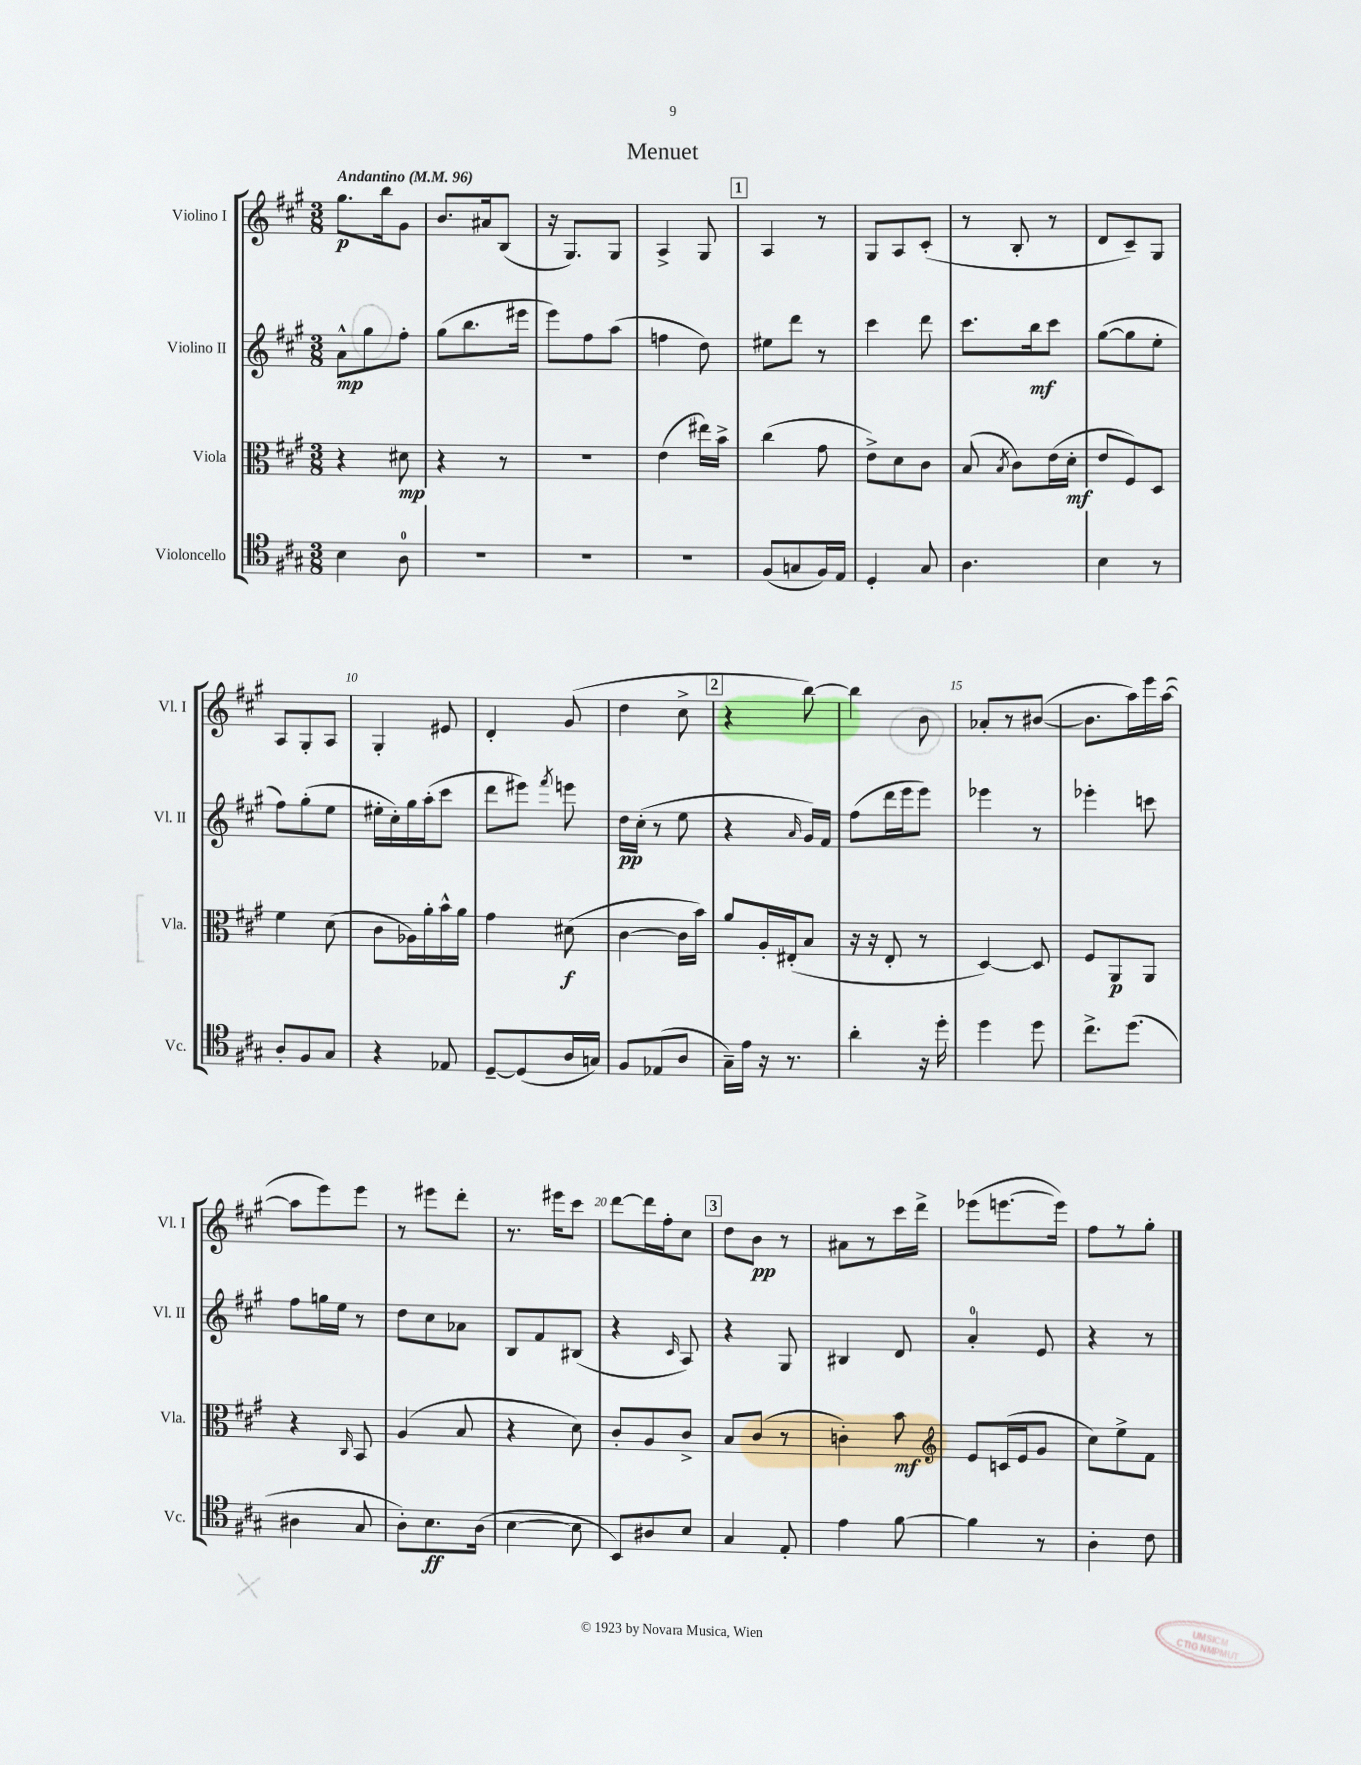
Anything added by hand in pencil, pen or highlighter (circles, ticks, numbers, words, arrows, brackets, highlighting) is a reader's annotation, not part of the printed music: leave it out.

**kern	**kern	**kern	**kern
*staff4	*staff3	*staff2	*staff1
*clefC4	*clefC3	*clefG2	*clefG2
*k[f#c#g#]	*k[f#c#g#]	*k[f#c#g#]	*k[f#c#g#]
*M3/8	*M3/8	*M3/8	*M3/8
*MM96	*MM96	*MM96	*MM96
4B\	4r	8a^^\L	8.gg#\L
.	.	8gg#\	.
.	.	.	16bb\k
8A\	8d#\	8ff#'\J	8g#\J
=	=	=	=
4.r	4r	(8gg#\L	8.b/L
.	.	8.bb\	.
.	.	.	16a#/k
.	8r	.	(8B/J
.	.	16eee#\Jk	.
=	=	=	=
4.r	4.r	8eee\L)	16r
.	.	.	8.G#/L)
.	.	8ff#\	.
.	.	(8aa\J	8G#/J
=	=	=	=
4.r	(4e\	4ff\	4A^/
.	16ee#\LL)	8dd\)	8G#/
.	16b^\JJ	.	.
=	=	=	=
(8F#/L	(4cc#\	8ee#\L	4A/
8G/	.	8ddd\J	.
16F#/L)	8g#\	8r	8r
16E/JJ	.	.	.
=	=	=	=
4D'/	8e^\L)	4ccc#\	8G#/L
.	8d\	.	8A/
8G#/	8c#\J	8ddd\	(8c#'/J
=	=	=	=
4.A\	(8B/	8.ccc#\L	8r
.	8qB/	.	.
.	8c#\L)	.	8B'/
.	.	16bb\k	.
.	(16e\L	8ccc#\J	8r
.	16d'\JJ	.	.
=	=	=	=
4B\	8e/L	([8gg#\L	8d/L
.	8F#/)	8gg#\]	8c#~/)
8r	8D/J	8ee'\J	8G#/J
=	=	=	=
8A'/L	4f#\	8ff#\L)	8A/L
8F#/	.	(8gg#'\	8G#'/
8G#/J	(8d\	8ee\J	8A/J
=	=	=	=
4r	8c#\L	16ee#'\LL	4G#'/
.	.	16cc#'\)	.
.	16A-\L)	16gg#\	.
.	16a'\	(16aa'\J	.
8E-/	16b^^\	8ccc#\J	8e#/
.	16a\JJ	.	.
=	=	=	=
[8D~/L	4g#\	8ddd\L	4d'/
(8D/]	.	8eee#\J)	.
.	.	8qfff#/	.
16A/L	(8d#\	8eee\	(8g#/
16G/JJ)	.	.	.
=	=	=	=
8F#/L	[4c#\	16dd\LL	4dd\
.	.	(16cc#'\JJ	.
(8E-/	.	8r	.
8A/J	16c#\]LL	8ee\	8cc#^\
.	16b\JJ)	.	.
=	=	=	=
16G#~\LL)	8a/L	4r	4r
16e\JJ	.	.	.
16r	16A'/L	.	.
8.r	(16E#'/J	.	.
.	.	16qqa/	.
.	8B/J	16g#/LL)	[8bb\)
.	.	16f#/JJ	.
=	=	=	=
4a'\	16r	(8ff#\L	4bb\]
.	16r	.	.
.	8E'/	16ddd\L	.
.	.	16eee\J	.
16r	8r	8eee\J)	8b\
16dd'\	.	.	.
=	=	=	=
4dd\	[4D/)	4eee-\	8a-'/L
.	.	.	8r
8dd\	8D/]	8r	([8b#/J
=	=	=	=
8.cc#^\L	8F#/L	4eee-'\	8.b#\]L
.	8AA/	.	.
(8.dd\J	.	.	16aa\L)
.	8AA/J	8ccc\	16eee\
.	.	.	([16aa\JJ
=	=	=	=
4A#\	4r	8ff#\L	8aa\]L
.	.	16gg\L	8eee\)
.	.	16ee\JJ	.
.	16qqC#/	.	.
8G#/	8BB/	8r	8eee\J
=	=	=	=
8A'\L)	(4A/	8dd\L	8r
8.B\	.	8cc#\	8eee#\L
.	8B/	8a-\J	8ddd'\J
(16A\Jk	.	.	.
=	=	=	=
[4B\	4r	8B/L	8.r
.	.	8f#/	.
.	.	.	16eee#\LK
8B\]	8d\)	(8B#/J	8ccc#\J
=	=	=	=
8BB/L)	8c#'/L	4r	[8ddd\L
8A#/	8A/	.	16ddd\]L
.	.	.	16ff#'\J
.	.	16qqc#/	.
8B/J	8c#^/J	8A/)	8cc#\J
=	=	=	=
4G#/	8B/L	4r	8dd\L
.	(8c#/J	.	8b\J
8E'/	8r	8G#/	8r
=	=	=	=
4e\	4c'\)	4B#/	8a#\L
.	.	.	8r
[8f#\	8b\	8d/	16ccc#\L
.	.	.	16ddd^\JJ
=	=	=	=
*	*clefG2	*	*
4f#\]	8e/L	4a'/	(8eee-\L
.	(16c/L	.	[8.eee\
.	16e/J	.	.
8r	8g#/J	8e/	.
.	.	.	16eee\]Jk)
=	=	=	=
4A'\	8cc#\L)	4r	8ff#\L
.	8ee^\	.	8r
8c#\	8f#\J	8r	8gg#'\J
==	==	==	==
*-	*-	*-	*-
